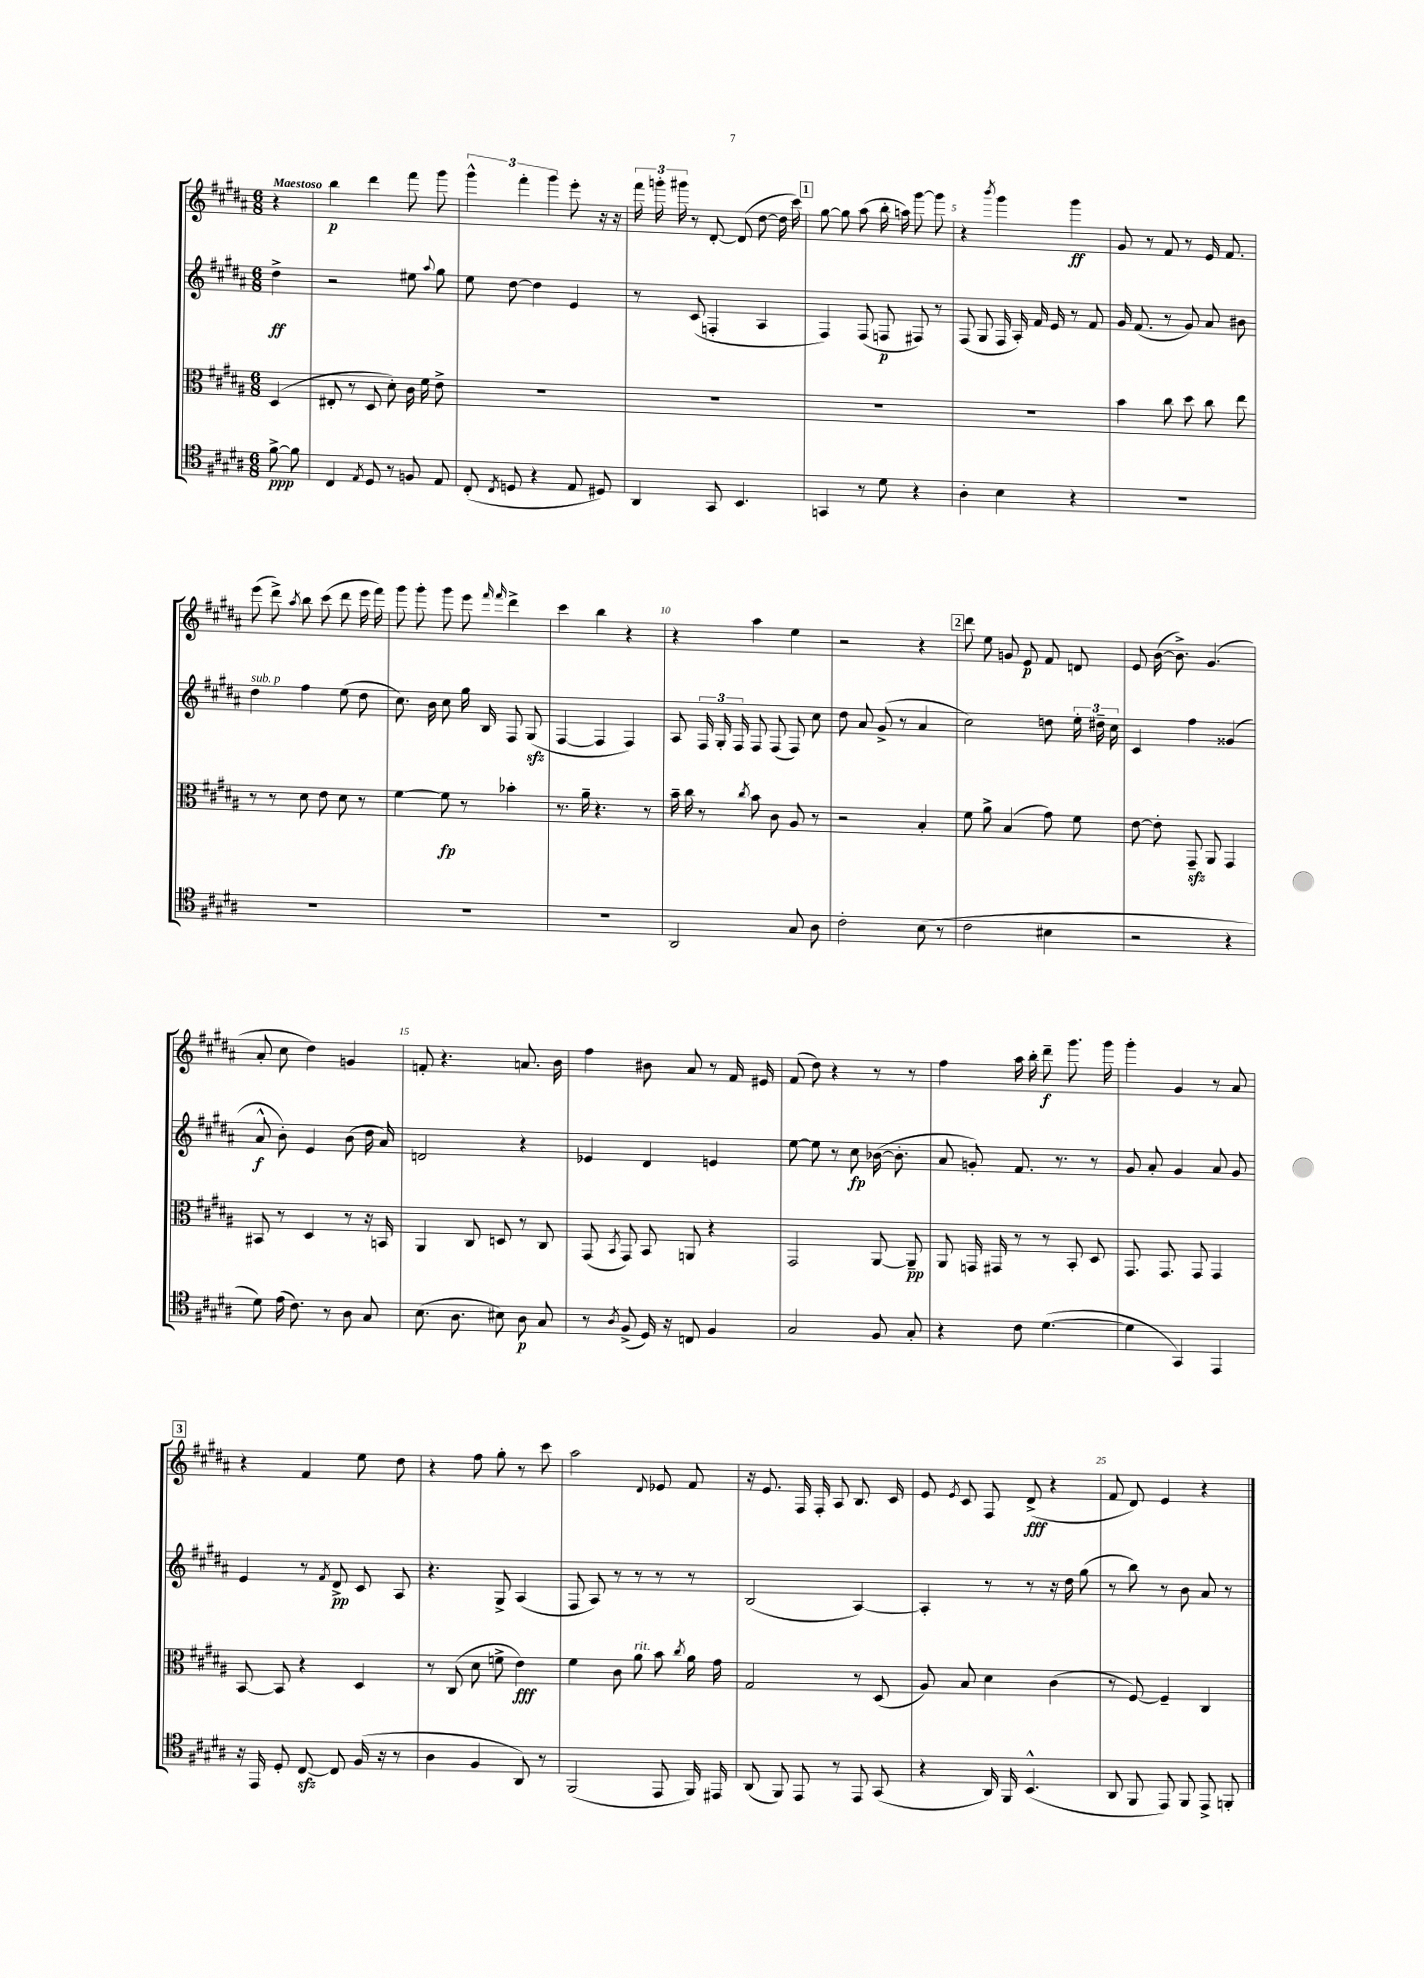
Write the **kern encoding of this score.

**kern	**kern	**kern	**kern
*staff4	*staff3	*staff2	*staff1
*clefC4	*clefC3	*clefG2	*clefG2
*k[f#c#g#d#a#]	*k[f#c#g#d#a#]	*k[f#c#g#d#a#]	*k[f#c#g#d#a#]
*M6/8	*M6/8	*M6/8	*M6/8
[8f#^	(4D#	4dd#^	4r
8f#]	.	.	.
=	=	=	=
4C#	8E#'	2r	4bb
.	8r	.	.
8qE	.	.	.
8D#	8D#	.	4ddd#
8r	8d#')	.	.
8F	16c#	8ee#	8fff#
.	16f#	.	.
.	.	8qqaa#	.
8E	8e^	8gg#	8ggg#
=	=	=	=
(8C#'	2.r	8ee	6ggg#^^
8qC#	.	.	.
8D	.	[8dd#	.
.	.	.	6fff#'
4r	.	4dd#]	.
.	.	.	6ggg#
8E	.	4e	8eee'
8D#)	.	.	16r
.	.	.	16r
=	=	=	=
4AA#	2.r	8r	24fff#
.	.	.	24ggg'
.	.	.	24ggg#
.	.	(8c#	8r
8GG#	.	4F'	[8d#'
4.BB	.	.	(8d#]
.	.	4A#	[8dd#
.	.	.	16dd#]
.	.	.	16ccc#)
=	=	=	=
4GG	2.r	4F#)	[8gg#
.	.	.	8gg#]
8r	.	(8F#	(8aa#
8d#	.	8F	16bb'
.	.	.	16aa)
4r	.	8F#)	[8ggg#
.	.	8r	8ggg#]
=	=	=	=
4A#'	2.r	(8F#	4r
.	.	8G#	.
.	.	.	8qbbb
4B	.	16F#	4ggg#
.	.	16A#')	.
.	.	16f#	.
.	.	16e	.
4r	.	8r	4ggg#
.	.	8f#	.
=	=	=	=
2.r	4b	16g#	8g#
.	.	(8.f#	.
.	.	.	8r
.	8cc#	8r	8f#
.	8dd#	8g#)	8r
.	8cc#	8a#	16e
.	.	.	8.f#
.	8ee	8b#	.
=	=	=	=
2.r	8r	4dd#	(8eee
.	8r	.	8ddd#^)
.	.	.	8qaa#
.	8d#	4ff#	8bb
.	8e	.	(8ccc#
.	8d#	(8ee	8ddd#
.	8r	8dd#	16eee
.	.	.	16fff#)
=	=	=	=
2.r	[4f#	8.cc#)	8ggg#
.	.	.	8ggg#'
.	.	16b	.
.	8f#]	8cc#	8ggg#
.	8r	16gg#	8eee
.	.	16B	.
.	.	.	16qqfff#
.	.	.	16qqfff#
.	4b-'	8F#	4ddd#^
.	.	(8G#	.
=	=	=	=
2.r	8.r	[4F#	4ccc#
.	16a#~	.	.
.	4.r	4F#]	4bb
.	.	4F#)	4r
.	8r	.	.
=	=	=	=
2AA#	16b~	8A#	4r
.	16cc#	.	.
.	8r	24F#	.
.	.	24G#'	.
.	.	24F#	.
.	8qcc#	.	.
.	8b	8F#	4aa#
.	8c#	(8F#	.
8G#	8A#	8F#)	4ee
8A#	8r	8cc#	.
=	=	=	=
2c#'	2r	8dd#	2r
.	.	8a#	.
.	.	(8g#^	.
.	.	8r	.
(8B	4B'	4a#	4r
8r	.	.	.
=	=	=	=
2c#	8f#	2cc#)	8ddd#
.	8a#^	.	8ee
.	(4B	.	8g
.	.	.	8e
4B#	8g#)	8dd	8f#
.	8f#	24ee'	8d
.	.	24dd#~	.
.	.	24cc#	.
=	=	=	=
2r	[8e	4c#	8e
.	8e']	.	([16b
.	.	.	8.b^])
.	8GG#~	4ff#	.
.	8AA#	.	(4.g#
4r	4GG#	(4g##	.
=	=	=	=
8d#)	8BB#	8a#^^	8a#'
(16e	8r	8b')	8cc#
8.c#)	.	.	.
.	4D#	4e	4dd#)
8r	.	.	.
8A#	8r	(8b	4g
8G#	16r	16dd#	.
.	16BB	16a#)	.
=	=	=	=
(8.B	4AA#	2d	8f'
.	.	.	4.r
8.A#	.	.	.
.	8C#	.	.
8B#)	8D	.	.
8A#	8r	4r	8.a
8G#	8C#	.	.
.	.	.	16b
=	=	=	=
8r	(8GG#	4e-	4ff#
8qA#	8qBB	.	.
(8F#^	8GG#)	.	.
16D#)	8BB	4d#	8b#
16r	.	.	.
8C	8AA	.	8a#
4F#	4r	4e	8r
.	.	.	16f#
.	.	.	16e#
=	=	=	=
2G#	2GG#	[8ee	(8f#
.	.	8ee]	8dd#)
.	.	8r	4r
.	.	8cc#	.
8F#	[8AA#	([16b-	8r
.	.	8.b-']	.
8G#'	8AA#~]	.	8r
=	=	=	=
4r	8AA#	8a#	4ff#
.	16GG	8g')	.
.	16GG#	.	.
8c#	8r	8.f#	16aa#
.	.	.	16bb'
([4.d#	8r	.	8ddd#~
.	.	8.r	.
.	8BB'	.	8.ggg#
.	8D#	8r	.
.	.	.	16ggg#
=	=	=	=
4d#]	8.GG#	8g#	4ggg#'
.	.	8a#'	.
.	8.GG#	.	.
4GG#)	.	4g#	4g#
.	8GG#	.	.
4EE	4GG#	8a#	8r
.	.	8g#	8a#
=	=	=	=
16r	[8BB	4e	4r
16EE	.	.	.
8D#'	8BB]	.	.
[8C#	4r	8r	4f#
.	.	8qf#	.
8C#]	.	8d#^	.
(16F#	4D#	8c#	8ee
16r	.	.	.
8r	.	8A#	8dd#
=	=	=	=
4A#	8r	4.r	4r
.	(8C#	.	.
4F#	8d#	.	8ff#
.	8f^	8G#^	8gg#'
8AA#)	4e)	(4A#	8r
8r	.	.	8ccc#
=	=	=	=
(2FF#	4f#	8F#	2aa#
.	.	8A#)	.
.	8c#	8r	.
.	8a#	8r	.
.	.	.	8qqd#
8EE	8b	8r	8e-
.	8qcc#	.	.
16FF#)	16a#	8r	8f#
16EE#	16g#	.	.
=	=	=	=
(8AA#	2G#	(2B	16r
.	.	.	8.e
8FF#)	.	.	.
8EE	.	.	16F#
.	.	.	16F#'
8r	.	.	8A#
8EE	8r	[4A#)	8.B
(8GG#	(8D#	.	.
.	.	.	16c#
=	=	=	=
4r	8A#)	4A#']	8e
.	.	.	8qe
.	8B	.	8c#
16AA#)	4d#	8r	8F#
16FF#	.	.	.
(4.BB^^	.	8r	(8d#^
.	(4c#	16r	4r
.	.	16dd#	.
.	.	(8gg#	.
=	=	=	=
8AA#	8r	8r	8f#
8FF#	[8F#)	8bb)	8d#)
8EE)	4F#~]	8r	4e
8FF#	.	8b	.
8EE^	4C#	8a#	4r
8FF'	.	8r	.
==	==	==	==
*-	*-	*-	*-
